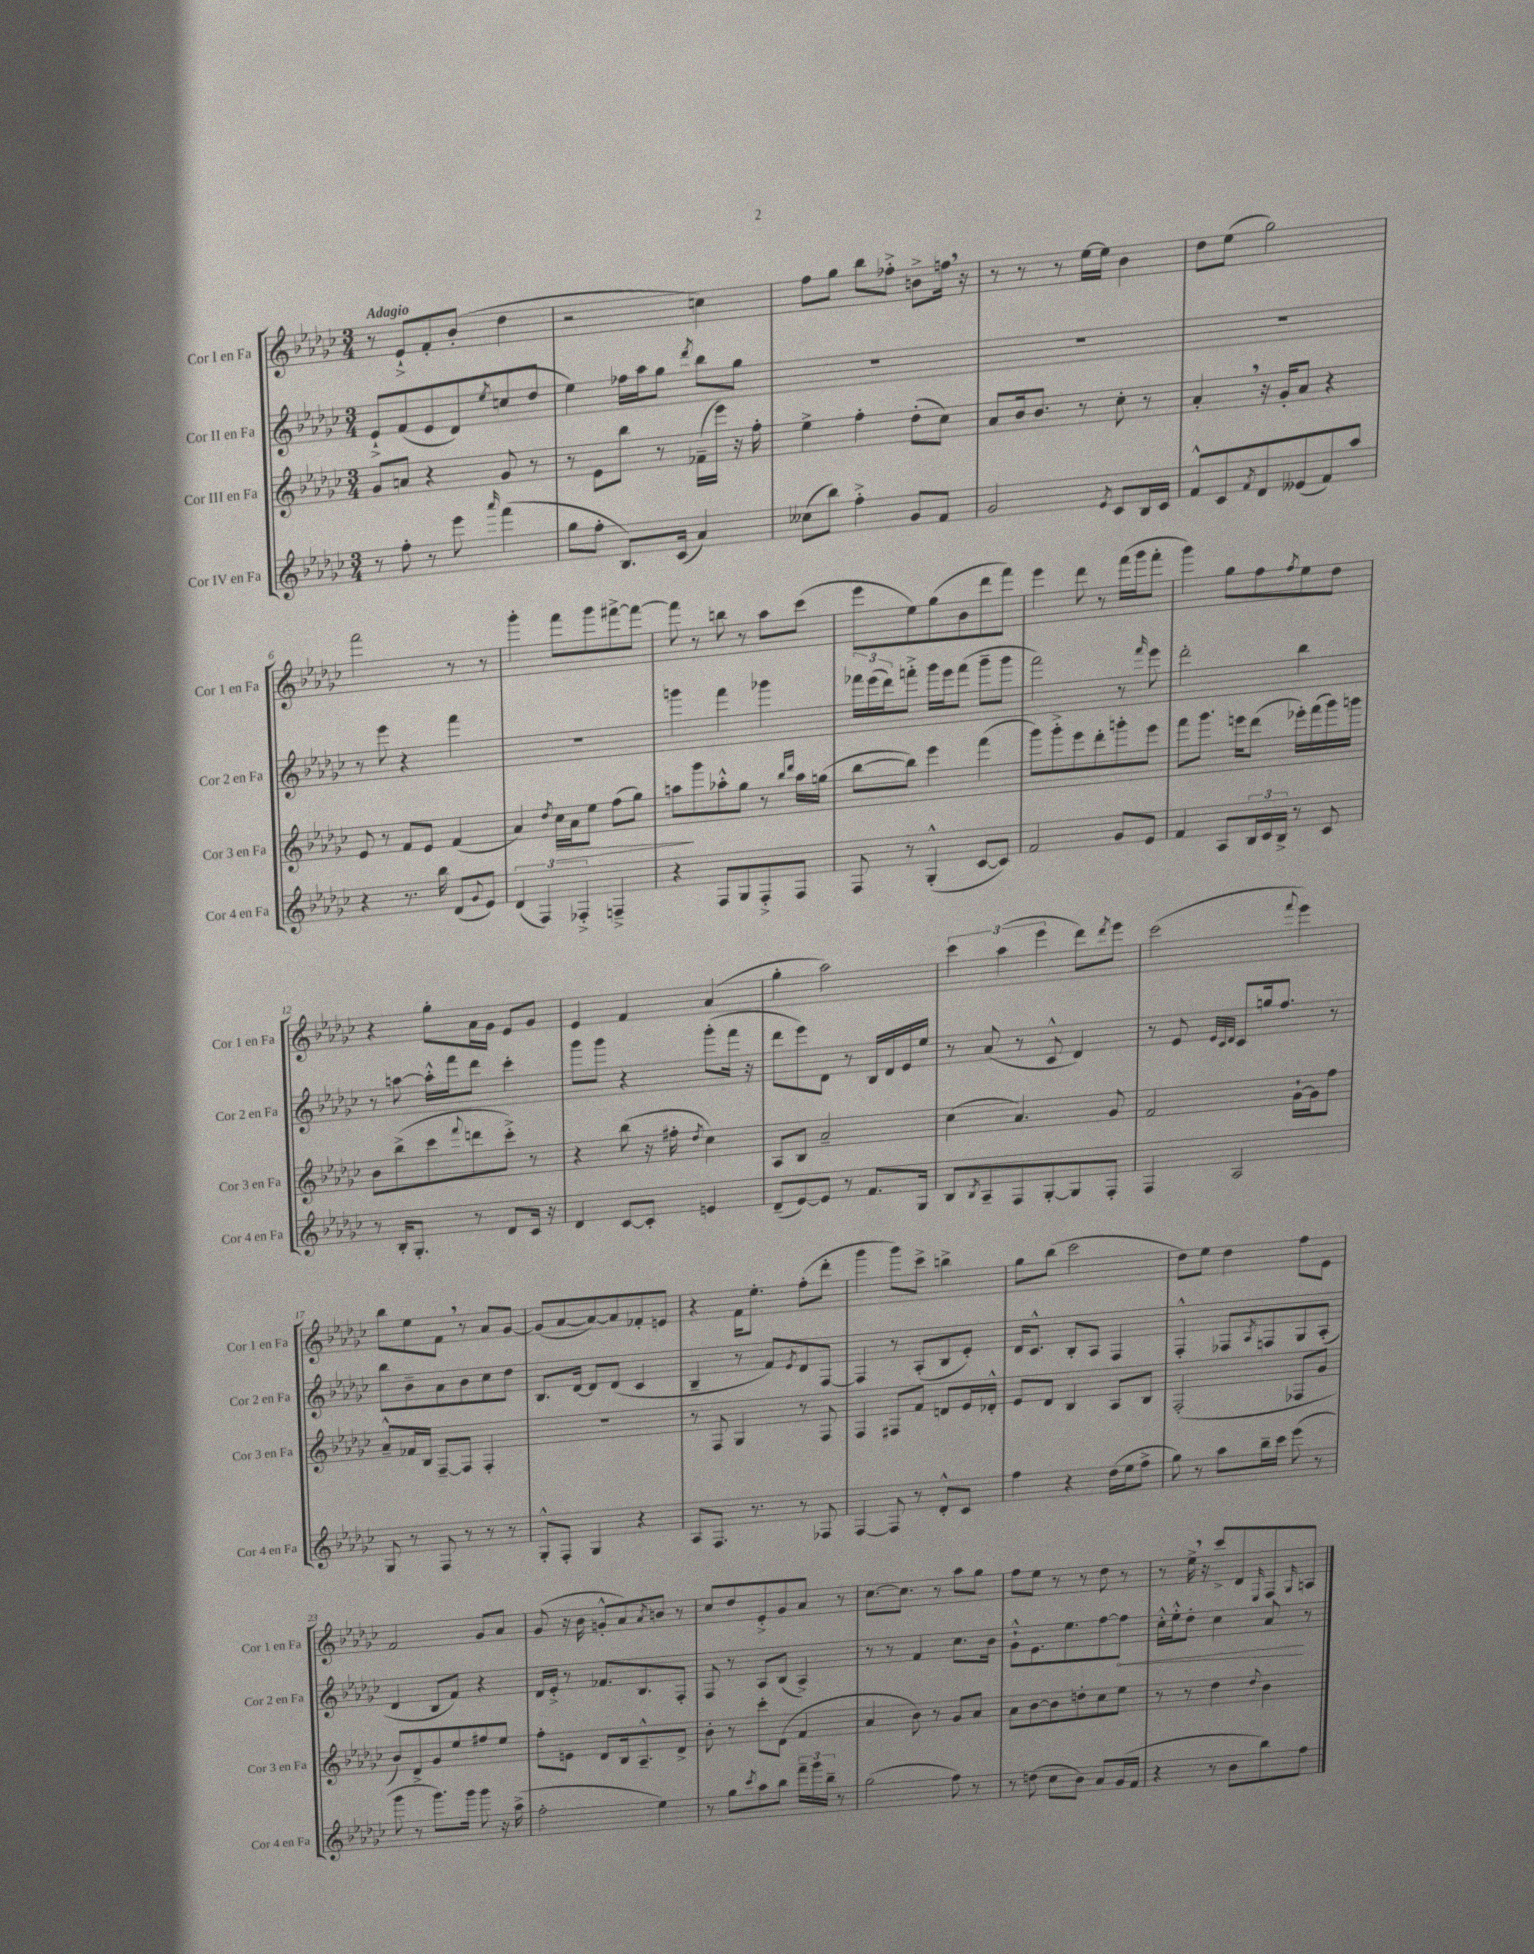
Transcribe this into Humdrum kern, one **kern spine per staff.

**kern	**kern	**dynam	**kern	**dynam	**kern
*part4	*part3	*part3	*part2	*part2	*part1
*staff4	*staff3	*staff3	*staff2	*staff2	*staff1
*I"Cor IV en Fa	*I"Cor III en Fa	*	*I"Cor II en Fa	*	*I"Cor I en Fa
*I'Cor 4 en Fa	*I'Cor 3 en Fa	*	*I'Cor 2 en Fa	*	*I'Cor 1 en Fa
*clefG2	*clefG2	*	*clefG2	*	*clefG2
*k[b-e-a-d-g-c-]	*k[b-e-a-d-g-c-]	*	*k[b-e-a-d-g-c-]	*	*k[b-e-a-d-g-c-]
*M3/4	*M3/4	*	*M3/4	*	*M3/4
=1	=1	=1	=1	=1	=1
!	!	!	!	!	!LO:TX:a:B:t=Adagio
8r	8g-/L	.	8e-`^/L	.	8r
8ff'\	8an/J	.	(8f/	.	8e-`^/L
8r	4r	.	8e-/	.	8f'/
8eee-\	.	.	8d-/)	.	(8b-'/J
16qqaaa-/	.	.	8qee-/	.	.
(4fff\	8g-/	.	(8ccn/	.	4dd-\
.	8r	.	8dd-/J	.	.
=2	=2	=2	=2	=2	=2
8gg-\L	8r	.	4ee-\)	.	2r
8ff'\J	8e-\L	.	.	.	.
8.B-/L)	8bb-\J	.	16ff-X\LL	.	.
.	.	.	16aa-\J	.	.
.	8r	.	8gg-\J	.	.
(16c-/Jk	.	.	.	.	.
.	.	.	8qddd-/	.	.
4a-/)	(16f-X~\LL	.	8bb-\L	.	4ccn\)
.	16eee-\JJ)	.	.	.	.
.	16r	.	8gg-\J	.	.
.	16ff'\	.	.	.	.
=3	=3	=3	=3	=3	=3
(8cc--X\L	4ee-^\	.	2.r	.	8ff\L
8bb-\J)	.	.	.	.	8gg-\J
4ff'^\	4ff'\	.	.	.	8bb-\L
.	.	.	.	.	8ff-X'^\J
8g-/L	(8dd-'\L	.	.	.	8bn^\L
8f/J	8cc-\J)	.	.	.	16ffn,\Jk
.	.	.	.	.	16r
=4	=4	=4	=4	=4	=4
2g-/	8a-/L	.	2.r	.	8r
.	16b-/k	.	.	.	8r
.	8.b-/J	.	.	.	.
.	.	.	.	.	8r
.	8r	.	.	.	[16ee-\LL
.	.	.	.	.	16ee-\JJ]
8qe-/	.	.	.	.	.
8c-/L	8cc-'\	.	.	.	4b-\
16B-/L	8r	.	.	.	.
16c-/JJ	.	.	.	.	.
=5	=5	=5	=5	=5	=5
8f^^/L	4a-',/	.	2.r	.	8dd-\L
8c-/	.	.	.	.	(8ee-\J
8qf/	.	.	.	.	.
8d-/	16r	.	.	.	2gg-\)
.	16g-'/KL	.	.	.	.
(8e--X/	8a-/J	.	.	.	.
8f/)	4r	.	.	.	.
8aa-/J	.	.	.	.	.
!!LO:LB:g=z
=6	=6	=6	=6	=6	=6
4r	8e-/	.	8r	.	2fff\
.	8r	.	8eee-\	.	.
8.r	8f/L	.	4r	.	.
.	8e-/J	.	.	.	.
16bb-\	.	.	.	.	.
(8d-/L	(4f/	.	4fff\	.	8r
8qqg-/	.	.	.	.	.
8e-/J)	.	.	.	.	8r
=7	=7	=7	=7	=7	=7
(6d-/	4a-/)	.	2.r	.	4ggg-'\
6F/)	.	.	.	.	.
.	8qdd-/	.	.	.	.
!	!	!LO:HP:b	!	!	!
.	16cc-\LL	>	.	.	8fff\L
.	16a-\J	.	.	.	.
6F-X'^/	.	.	.	.	.
.	8ee-\J	.	.	.	8ggg-\
4Fn~^/	(8ff\L	.	.	.	[8fff#X^\
.	8gg-\J)	.	.	.	8fff#\J_
=8	=8	=8	=8	=8	=8
4r	8aan\L	.	4gggn\	.	8fff#\]
.	8ggg-\	]	.	.	8r
8F/L	8aa-X'^^\	.	4fff\	.	8bbn\
8G-/	8gg-\J	.	.	.	8r
8F'^/	8r	.	4ggg-X\	.	8aa-\L
.	16qqbb-/LL	.	.	.	.
.	16qqddd-/JJ	.	.	.	.
8F/J	16aa-\LL	.	.	.	(8ccc-\J
.	(16ggn\JJ	.	.	.	.
=9	=9	=9	=9	=9	=9
8F/	[8bb-\L	.	24fff-X\LL	.	8eee-\L
.	.	.	(24eee-\	.	.
.	.	.	24ddd-\J)	.	.
8r	8bb-\J])	.	8fffn'^\J	.	8ee-\)
(4G-'^^/	4eee-\	.	16ggg-\LL	.	(8gg-\
.	.	.	16eee-\J	.	.
.	.	.	(8fff\J	.	8b-\
[8c-/L	(4fff\	.	8ggg-~\L	.	8ddd-\
8c-/J])	.	.	8ggg-\J	.	8fff\J)
=10	=10	=10	=10	=10	=10
2f/	8ggg-\L)	.	2fff\)	.	4eee-\
.	8ggg-'^\	.	.	.	.
.	8eee-\	.	.	.	8ddd-\
.	8ddd-'\	.	.	.	8r
8g-/L	8gggn'\	.	8r	.	(16fff\LL
.	.	.	.	.	16ggg-\J
.	.	.	16qqfff/	.	.
8e-/J	8eee-\J	.	8eee-\	.	8fff'\J
=11	=11	=11	=11	=11	=11
4f/	8fff\L	.	2ddd-'\	.	4ggg-\)
.	8.ggg-\J	.	.	.	.
8A-/L	.	.	.	.	8gg-\L
.	16eeen\KL	.	.	.	.
24B-/L	(8ddd-\J	.	.	.	8ff\
24c-/	.	.	.	.	.
24B-^/JJ	.	.	.	.	.
.	.	.	.	.	8qff/
8r	16eee-X'\LL)	.	4bb-\	.	8ee-\
.	(16fff\	.	.	.	.
8c-/	16ggg-\)	.	.	.	8dd-\J
.	16gggn\JJ	.	.	.	.
!!LO:LB:g=z
=12	=12	=12	=12	=12	=12
8r	8b-\L	.	8r	.	4r
16B-'/KL	(8bb-^\	.	[8aan\	.	.
8.G-'/J	.	.	.	.	.
.	8ccc-\	.	16aa'^^\LL]	.	8gg-'\L
.	.	.	16fff\J	.	.
.	8qqfff/	.	.	.	.
8r	8dddn\	.	8ddd-\J	.	16a-\L
.	.	.	.	.	16g-\JJ
8d-/L	8ccc-'^\J)	.	4ccc-'\	.	8e-/L
16c-/Jk	8r	.	.	.	8g-/J
16r	.	.	.	.	.
=13	=13	=13	=13	=13	=13
4d-/	4r	.	8ggg-\L	.	4e-/
.	.	.	8ggg-\J	.	.
[8c-/L	(8bb-\	.	4r	.	4f/
8c-'/J]	16r	.	.	.	.
.	16ff#X'\	.	.	.	.
.	8qdd-/	.	.	.	.
4en/	4cc-\)	.	(8ggg-'\L	.	(4a-/
.	.	.	16fff\Jk	.	.
.	.	.	16r	.	.
=14	=14	=14	=14	=14	=14
(8d-~/L	8A-/L	.	8ddd-\L	.	4gg-'\
[8e-/)	8B-/J	.	8eee-\)	.	.
8e-/J]	2a-~/	.	8d-\J	.	2aa-\)
8r	.	.	8r	.	.
8.f/L	.	.	16B-/LL	.	.
.	.	.	16d-/	.	.
.	.	.	16e-/	.	.
16G-/Jk	.	.	16ee-/JJ	.	.
=15	=15	=15	=15	=15	=15
8B-/L	(4cc-\	.	8r	.	6ccc-\
8qB-/	.	.	.	.	.
8A-~/	.	.	(8a-/	.	.
.	.	.	.	.	(6aa-\
8F/	4.a-/)	.	8r	.	.
.	.	.	.	.	6eee-\
[8G-'/	.	.	8c-^^/	.	.
8G-/]	.	.	4d-/)	.	8ddd-\L)
.	.	.	.	.	8qddd-/
8F'/J	8g-/	.	.	.	8eee-\J
=16	=16	=16	=16	=16	=16
4F/	2f/	.	8r	.	(2ccc-\
.	.	.	8e-/	.	.
.	.	.	32qqe-/LLL	.	.
.	.	.	32qqc-/	.	.
.	.	.	32qqd-/JJJ	.	.
2A-/	.	.	8c-/L	.	.
.	.	.	16ggn/k	.	.
.	.	.	8.ff/J	.	.
.	.	.	.	.	8qqfff/
.	[16g-`\LL	.	.	.	4eee-\)
.	16g-\J]	.	.	.	.
.	8ff\J	.	8r	.	.
!!LO:LB:g=z
=17	=17	=17	=17	=17	=17
8G-/	8a-~^^/L	.	8bb-\L	.	8bb-\L
8r	16f-X/L	.	8b-~\	.	8ee-\
.	16B-/JJ	.	.	.	.
8F/	[8F~/L	.	8a-\	.	8f,\J
8r	8F/J]	.	8b-\	.	8r
8r	4F'/	.	8cc-\	.	8a-/L
8r	.	.	8dd-\J	.	[8g-/J
=18	=18	=18	=18	=18	=18
8G-'^^/L	2.r	.	8.B-/L	.	(8g-/L]
8F'/J	.	.	.	.	[8a-/
.	.	.	[16d-/Jk	.	.
4G-/	.	.	8d-/L]	.	8a-/_)
.	.	.	(8d-/J	.	8a-/]
4r	.	.	4c-/	.	8f-X'/
.	.	.	.	.	8en/J
=19	=19	=19	=19	=19	=19
8A-/L	8r	.	4B-~/	.	4r
8.F/J	8F/	.	.	.	.
.	4G-/	.	8r	.	16f\KL
8.r	.	.	.	.	8.ee-'\J
.	.	.	8f/L)	.	.
.	.	.	8qe-/	.	.
8r	8r	.	8d-/	.	(8ff'\L
8F-X/	8F/	.	[8F/J	.	8ddd-'\J
=20	=20	=20	=20	=20	=20
[4F/	4F/	.	4F/]	.	4ggg-\
8F/]	8F#X/L	.	8r	.	8ggg-\L)
8r	8f/J	.	(8A-'/L	.	8ccc-^\J
8d-'^^/L	8dn/L	.	8B-/	.	4bbn^\
8c-/J	16e-/L	.	8e-'/J)	.	.
.	16d-X'^^/JJ	.	.	.	.
=21	=21	=21	=21	=21	=21
4ff\	8e-/L	.	16d-/KL	.	8gg-\L
.	.	.	8.c-^^/J	.	.
.	8d-/J	.	.	.	(8bb-\J
4r	4B-/	.	8B-'/L	.	2ccc-\
.	.	.	8A-/J	.	.
(16dd-\LL	8A-/L	.	4F/	.	.
16ee-\J	.	.	.	.	.
8ff^\J	8B-/J	.	.	.	.
=22	=22	=22	=22	=22	=22
8gg-\)	(2F'/	.	4F'^^/	.	8dd-\L)
8r	.	.	.	.	8ee-\J
8aa-\L	.	.	8F-X/L	.	4dd-\
.	.	.	8qA-/	.	.
16bb-~\L	.	.	8Fn/	.	.
16ccc-\JJ	.	.	.	.	.
(8eee-\	8F-X/L	.	8G-/	.	8ff\L
8r	8g-/J	.	(8A-'/J	.	8e-\J
!!LO:LB:g=z
=23	=23	=23	=23	=23	=23
8ggg-\	8b-/L)	.	4d-/	.	2f/
8r	8d-^/	.	.	.	.
8.ggg-\L)	8g-/	.	8B-/L	.	.
.	8ee-/	.	8f/J)	.	.
16ggg-\Jk	.	.	.	.	.
8ggg-\	8ff#X/	.	4r	.	8g-/L
16r	8ee-/J	.	.	.	8a-/J
(16aa-^\	.	.	.	.	.
=24	=24	=24	=24	=24	=24
2ff'\	8ff'\L	.	16d-/LL	.	(8g-/
.	.	.	16e-'^/JJ	.	.
.	8en\J	.	8r	.	16r
.	.	.	.	.	16b-\
.	8d-/L	.	8.f-X/L	.	8gn'^^/L
.	16B-/k	.	.	.	8a-/)
.	8.A-~^^/	.	8.B-/	.	.
.	.	.	.	.	8qa-/
4ee-\)	.	.	.	.	8bn/J
.	8d-^/J	.	8F'/J	.	8r
=25	=25	=25	=25	=25	=25
8r	8b-'\	.	8F/	.	8cc-/L
8gg-\L	8r	.	8r	.	8dd-/
8qccc-/	.	.	.	.	.
8aa-\	8ccc-'\L	.	8A-/L	.	8e-'^/
8bb-\J	(8d-\J	.	(8B-/J	.	8g-/
24fff~\LL	4f/	.	4A-^/)	.	8a-/J
24ggg-\	.	.	.	.	.
24bb-~\JJ	.	.	.	.	.
8r	.	.	.	.	8r
=26	=26	=26	=26	=26	=26
(2gg-\	4a-/	.	8r	.	[8.cc-\L
.	.	.	8r	.	.
.	.	.	.	.	8.cc-\J]
.	8b-\)	.	4f/	.	.
.	8r	.	.	.	8r
8ff\)	8g-/L	.	8.cc-\L	.	8aa-\L
8r	8a-/J	.	.	.	8gg-\J
.	.	.	16b-\Jk	.	.
=27	=27	=27	=27	=27	=27
8r	8a-\L	.	8g-`^^\L	.	8ff\L
(8ddn\	[8b-\	.	8.e-\	.	8ee-\J
8cc-\L	8b-\]	.	.	.	8r
.	.	.	8.ee-\	.	.
8b-\J)	8ddn'\	.	.	.	8r
8a-/L	8cc-\	.	[8ff\	.	8dd-\
!	!	!	!	!LO:HP:b	!
(16g-/L	8ee-\J	.	8ff\J]	<	8r
16f/JJ	.	.	.	.	.
=28	=28	=28	=28	=28	=28
4r	8r	.	16cc-'^^\LL	.	8r
.	.	.	16ee-'^^\J	.	.
.	8r	.	8dd-'\J	.	16ee-^,\
.	.	.	.	.	16r
8r	4dd-\	.	4cc-\	.	8ccc-^/L
8b-\L	.	.	.	.	8d-/
.	8qqdd-/	.	.	.	16qqE-/
8bb-\)	4b-\	.	8a-/	.	8F/
.	.	.	.	.	16qqG-/
8ff\J	.	.	8r	[	8An/J
==	==	==	==	==	==
*-	*-	*-	*-	*-	*-
